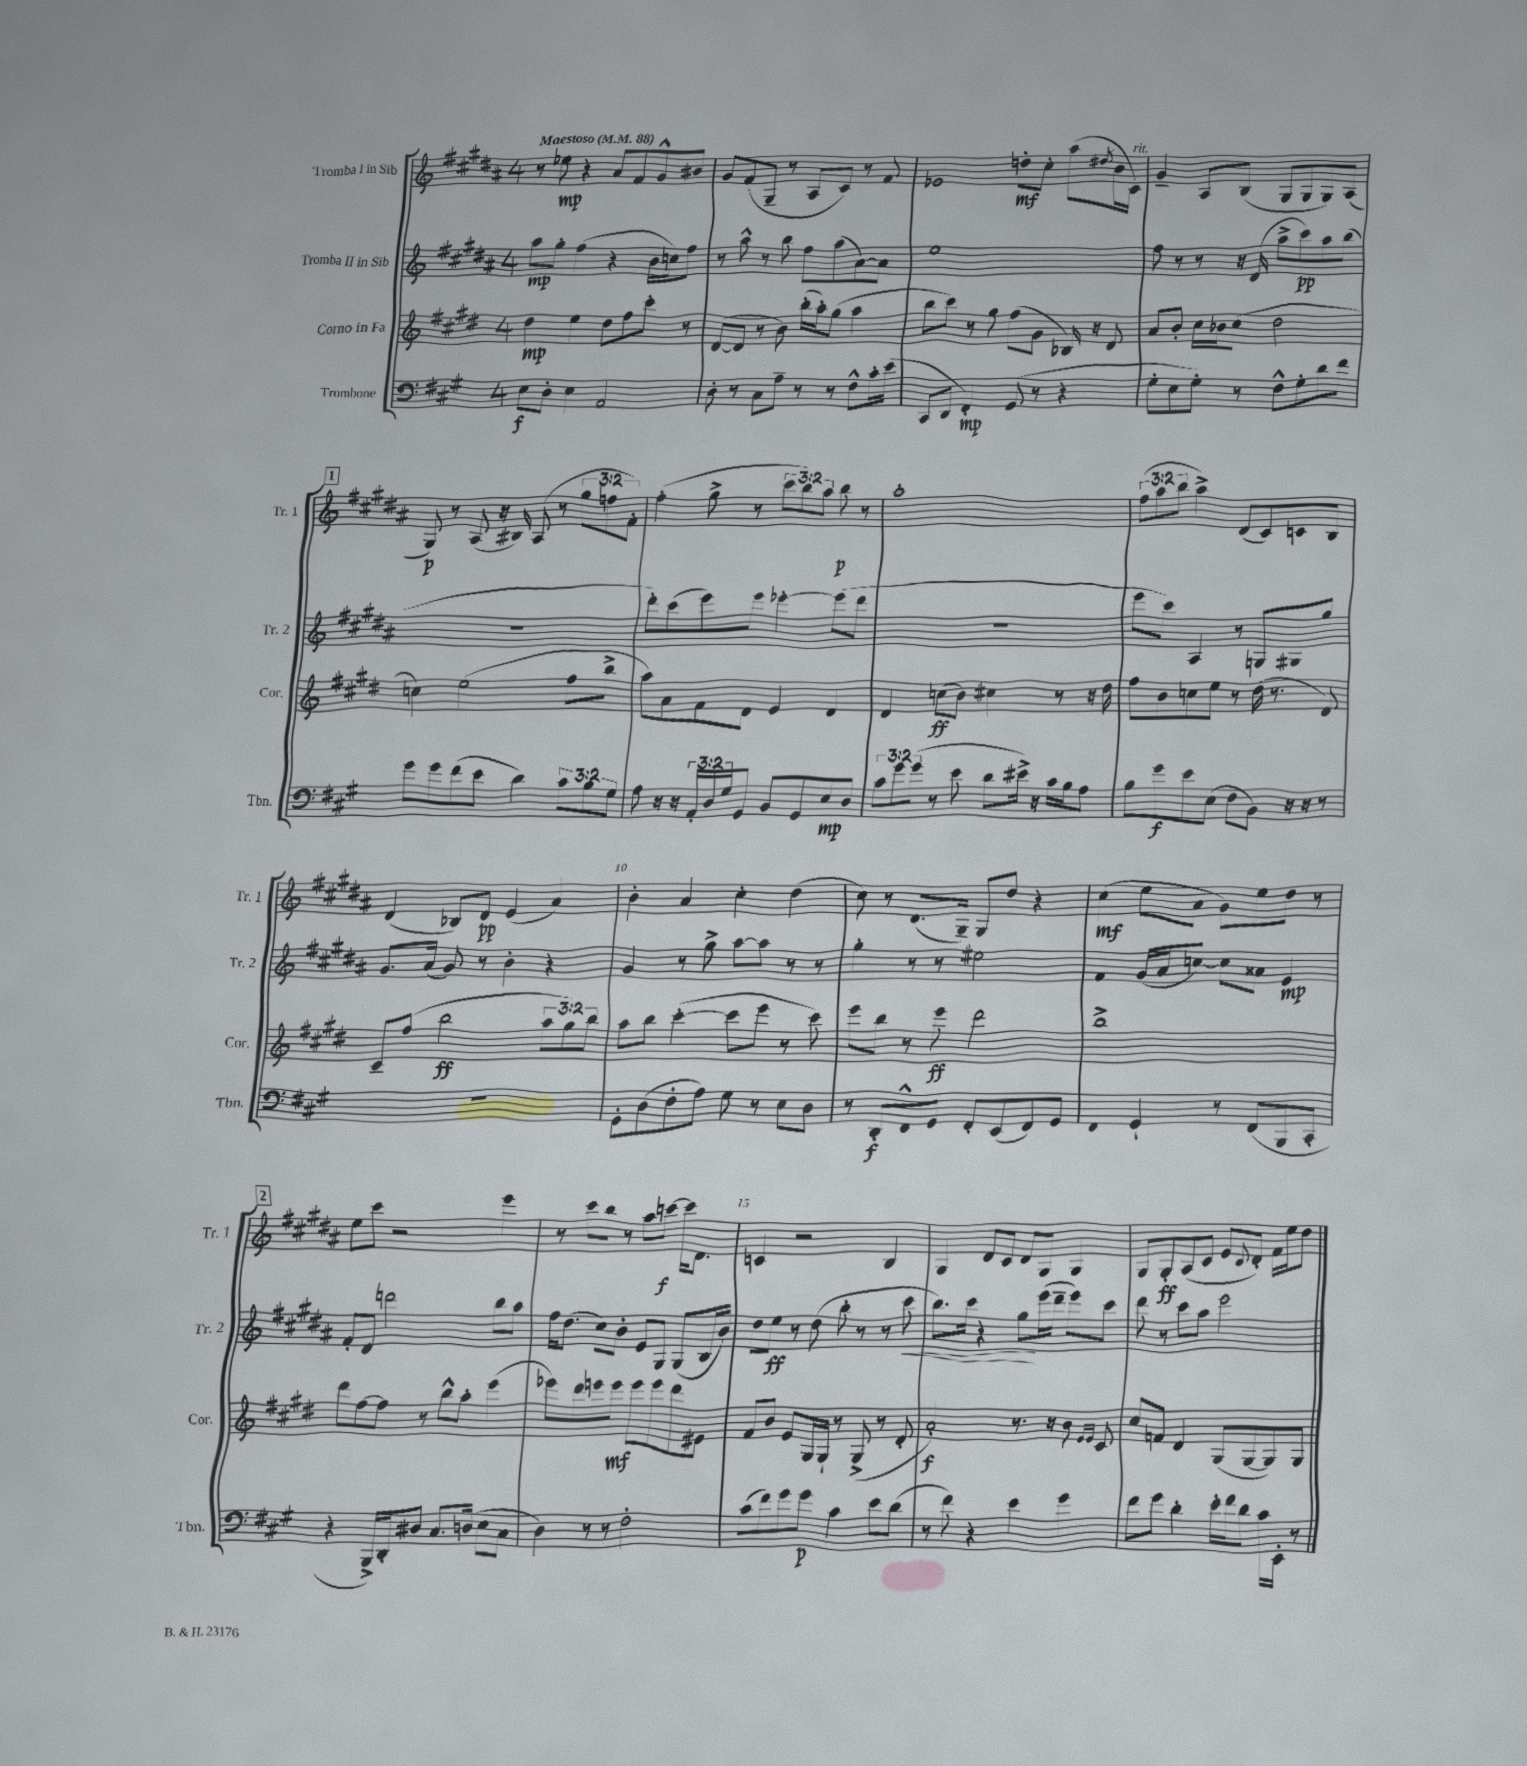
<<
\new StaffGroup <<
\new Staff = "s0" \with { instrumentName = "Tromba I in Sib" shortInstrumentName = "Tr. 1" } {
    \clef treble \key b \major \once \override Staff.TimeSignature.style = #'single-digit \time 4/4 \override Staff.TupletNumber.text = #tuplet-number::calc-fraction-text \tempo "Maestoso" 4 = 88
    r8 ees''8\mp r4 ais'8 fis'8 gis'8-^ bis'8 |
    gis'8 fis'8( gis8-- r8 ais8 cis'8) r8 fis'8 |
    ees'2 d''8-.\mf cis''8-. ais''8( \acciaccatura { dis''8 } b'16 cis'16^\markup { \italic "rit." }) |
    gis'4-- ais8 b8( gis8 gis8 gis8) ais8( |
    \mark \markup { \box "1" } gis8\p) r8 ais8( r16 bis16) ais8( r8 \tuplet 3/2 { gis''8 f''8 fis'8-.) } |
    fis''4-.( gis''8-> r8 \tuplet 3/2 { cis'''8 b''8) ais''8 } b''8\p r8 |
    ais''1-. |
    \tuplet 3/2 { fis''8( ais''8 b''8 } ais''4->) dis'8( cis'8) c'8 b8 |
    dis'4( bes8) dis'8\pp e'4( ais'4) |
    b'4-. ais'4 cis''4-. dis''4( |
    cis''8) r8 dis'8.( gis16--) gis8 dis''8 r4 |
    cis''4\mf( e''8 ais'8 gis'8) e''8 dis''8 r8 |
    \mark \markup { \box "2" } e''8 cis'''8 r2 e'''4 |
    r8 cis'''8 b''8 r8 ais''8 c'''8~\f c'''16 dis'8. |
    c'4 r2 b4 |
    gis4 dis'8 cis'8 dis'8 gis8 gis4 |
    gis8 gis8-.\ff ais8( cis'8 e'8 \appoggiatura { cis'8 } dis'8-.) fis'16 e''16 dis''8 \bar "|." |
}
\new Staff = "s1" \with { instrumentName = "Tromba II in Sib" shortInstrumentName = "Tr. 2" } {
    \clef treble \key b \major \once \override Staff.TimeSignature.style = #'single-digit \time 4/4
    ais''8\mp gis''8-. fis''4( r4 b'16 c''16) fis''8 |
    r8 ais''8-^ r8 b''8 fis''8 ais''8( ais'8~) ais'8 |
    e''1 |
    fis''8 r8 r8 r16 dis'16( ais''8-> cis'''8\pp) ais''8 b''8( |
    \mark \markup { \box "1" } R1 |
    dis'''8-.) cis'''8( e'''8) e'''8 ees'''4~-. ees'''8( dis'''8 |
    r1 |
    e'''8 cis'''8) ais4 r8 g8 gis8 gis''8 |
    gis'8. ais'16( gis'8) r8 b'4-. r4 |
    gis'4 r8 gis''8-> ais''8~ ais''8 r8 r8 |
    gis''4-. r8 r8 eis''2 |
    fis'4 gis'16( ais'16 c''8~) c''8 aisis'8 e'4\mp |
    \mark \markup { \box "2" } fis'8-. dis'8 d'''2 b''8 ais''8 |
    fis''16 dis''8.( cis''8) b'8-. e'8 gis8 gis8( b16 b'16) |
    dis''8 e''8\ff r8 dis''8( b''8-. r8 r8 cis'''8\< |
    b''8.) cis'''16 r4 gis''8\! e'''16( dis'''16-- e'''8) cis'''8 |
    dis'''8 r8 cis'''8 ais''8 e'''2 \bar "|." |
}
\new Staff = "s2" \with { instrumentName = "Corno in Fa" shortInstrumentName = "Cor." } {
    \clef treble \key e \major \once \override Staff.TimeSignature.style = #'single-digit \time 4/4 \override Staff.TupletNumber.text = #tuplet-number::calc-fraction-text
    dis''4\mp e''4 dis''8 fis''8 cis'''8-. r8 |
    dis'8~( dis'8 r8 b'8) b''16-.( a''16-.) gis''8( a''4 |
    b''8 cis'''8) r8 gis''8 fis''8( gis'8 bes16) r16 dis'8 |
    a'8 b'8-. cis''16 bes'16 cis''8( dis''2 |
    \mark \markup { \box "1" } c''4) e''2( fis''8 b''8-> |
    a''8) a'8 fis'8 dis'8 e'4 dis'4 |
    dis'4 c''8\ff( b'8) cis''4 r8 r16 dis''16 |
    fis''8 b'8 c''8 e''8 r8 dis''16( r8. dis'8) |
    cis'8-- fis''8( b''2\ff \tuplet 3/2 { a''8 gis''8) b''8 } |
    a''8 b''8 cis'''4~-.( cis'''8 e'''8 r8 cis'''8) |
    e'''8 b''8 r8 e'''8\ff dis'''2 |
    b''1-> |
    \mark \markup { \box "2" } dis'''8 fis''8~ fis''8 r8 b''8-^ a''8-. e'''4( |
    ees'''8) dis'''8 e'''8 e'''8\mf e'''8 e'''8 dis'''8 eis'8 |
    fis'8 b'8 e'8 gis16 gis16-! r8 gis8->( r8 dis'8-. |
    a'2-.\f) r8. r16 b'8 \grace { e'16 e'16 } cis'8 |
    cis''8 f'8 dis'4 gis8( gis8~ gis8) gis8 \bar "|." |
}
\new Staff = "s3" \with { instrumentName = "Trombone" shortInstrumentName = "Tbn." } {
    \clef bass \key a \major \once \override Staff.TimeSignature.style = #'single-digit \time 4/4 \override Staff.TupletNumber.text = #tuplet-number::calc-fraction-text
    e8\f d8-. e4 a,2 |
    d8-. r8 cis8 a8-- r8 r8 fis8-^ cis'16-. e'16( |
    cis,8 d,8 fis,4-.\mp) gis,8( r8 r4 |
    gis8-. e8 gis8-.) r8 fis8-^ gis8-. d'8 fis'8 |
    \mark \markup { \box "1" } gis'8 gis'8 fis'8( e'8 d'4) \tuplet 3/2 { cis'8 b8 gis8 } |
    a8 r16 r16 \tuplet 3/2 { a,16-. d16 gis16 } gis,8 b,8 gis,8 e8\mp d8 |
    \tuplet 3/2 { cis'8 gis'8 gis'8( } r8 e'8 d'8 eis'16->) r16 cis'16 b16 a8 |
    b8 gis'8\f e'8 e8( fis8 b,8) r16 r16 r8 |
    r1 |
    gis,8-. d8( fis8-. a8) gis8 r8 e8 d8 |
    r8 d,8-.\f fis,8-^ gis,8 fis,8-. e,8( fis,8) gis,8 |
    fis,4 gis,4-! r8 fis,8( b,,8 cis,8-. |
    \mark \markup { \box "2" } r4 b,,16->) d,16-. dis8 cis8. d16( e8 cis8 |
    d4) r8 r8 fis2-. |
    cis'8( fis'8) gis'8 gis'8\p cis'4 e'8 d'8( |
    r8 fis'8) r4 e'4 gis'4 |
    fis'8 gis'8 d'4-. e'16-. fis'16 d'8 cis'16 e,16-. r8 \bar "|." |
}
>>
>>
\layout { \context { \Score \override BarNumber.break-visibility = ##(#f #t #t) barNumberVisibility = #(every-nth-bar-number-visible 5) } }
